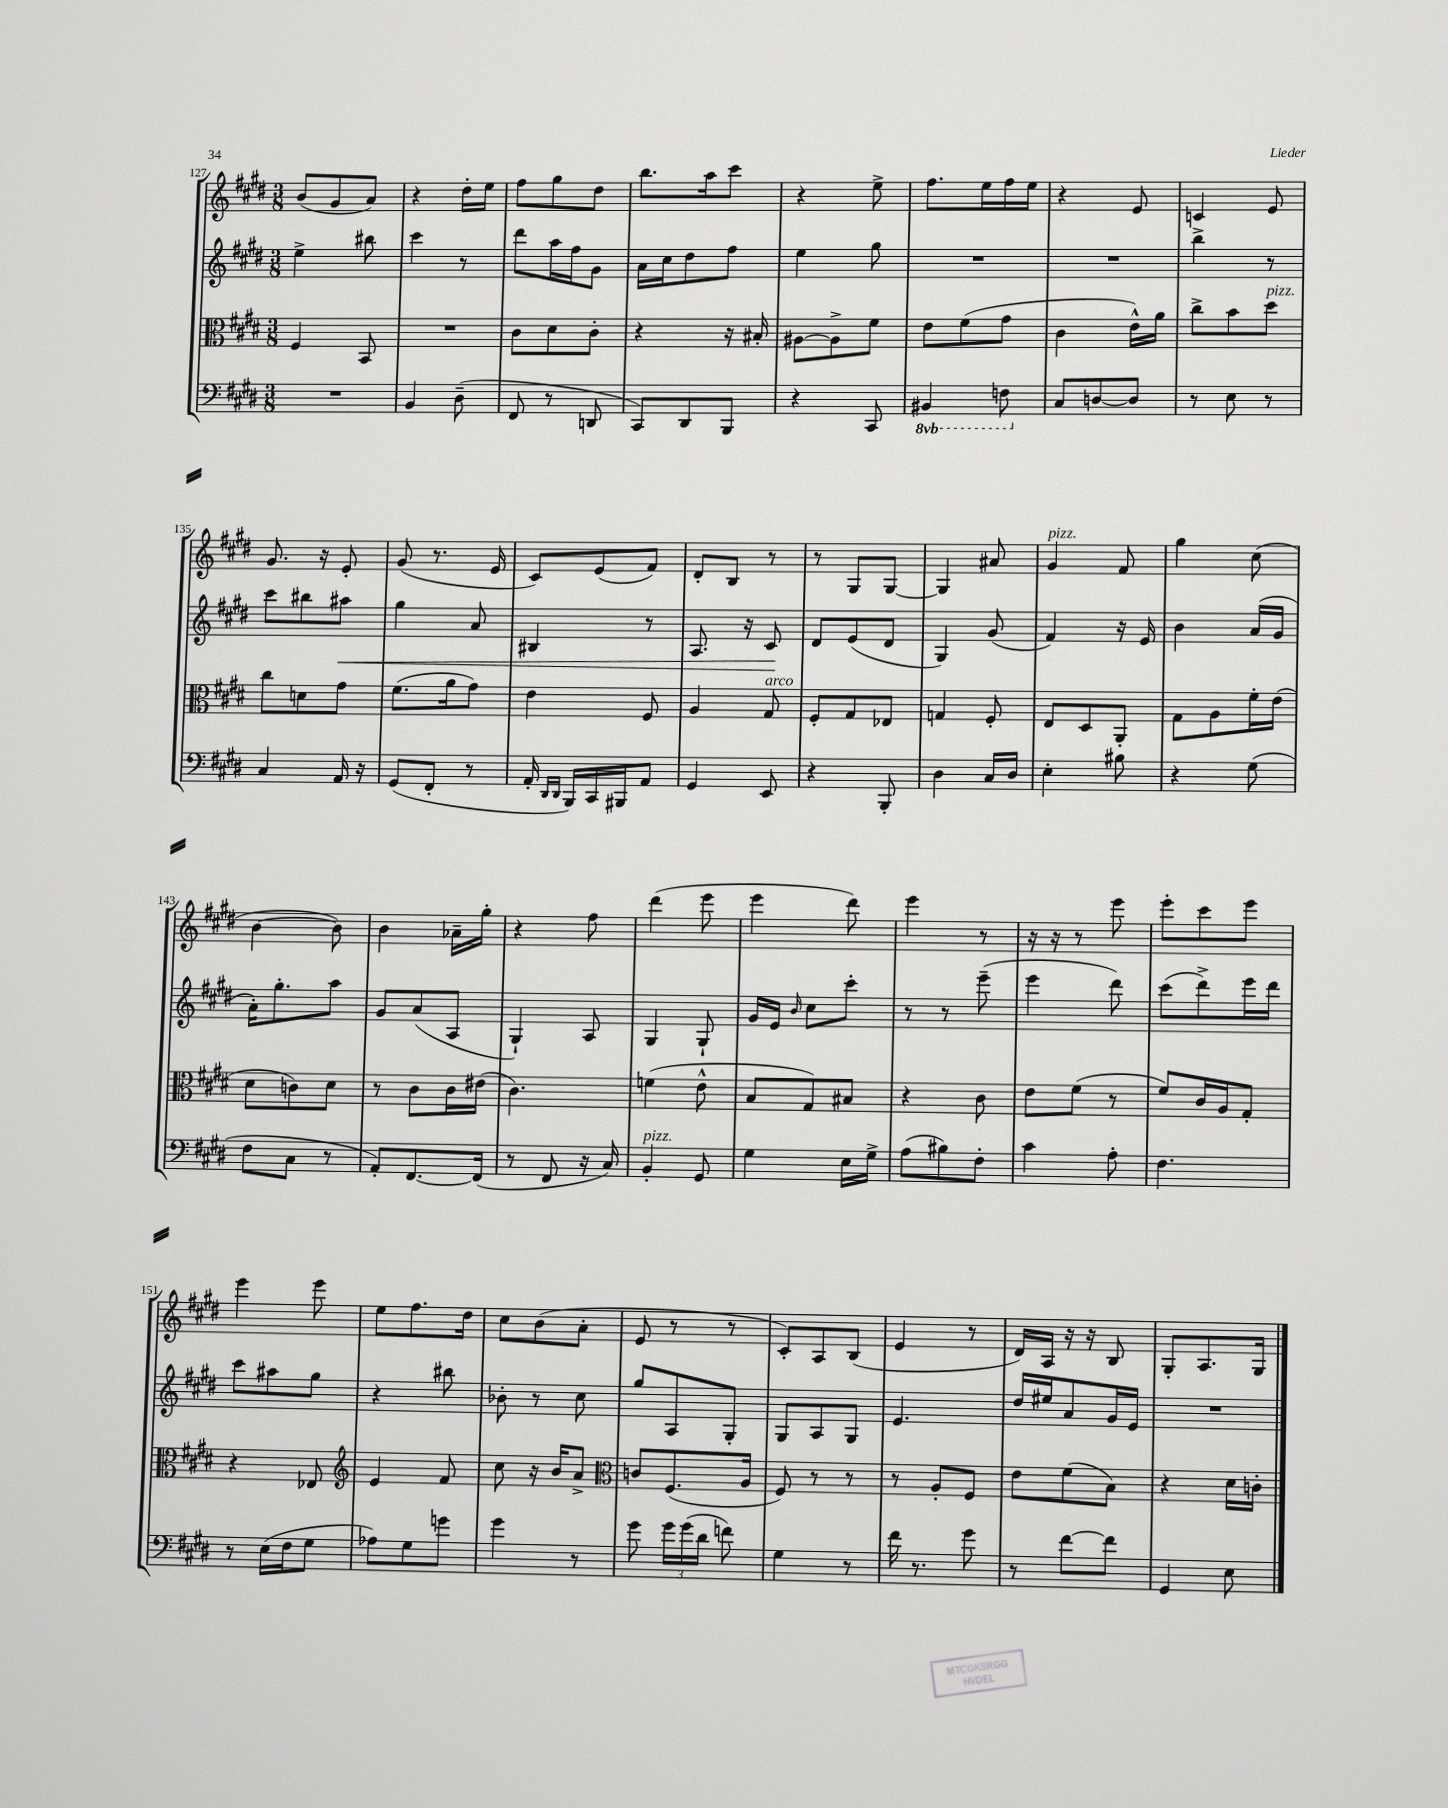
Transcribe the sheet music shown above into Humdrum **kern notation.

**kern	**kern	**kern	**kern
*staff4	*staff3	*staff2	*staff1
*clefF4	*clefC3	*clefG2	*clefG2
*k[f#c#g#d#]	*k[f#c#g#d#]	*k[f#c#g#d#]	*k[f#c#g#d#]
*M3/8	*M3/8	*M3/8	*M3/8
4.r	4F#/	4ee^\	(8b/L
.	.	.	8g#/
.	8BB/	8bb#\	8a/J)
=	=	=	=
4BB/	4.r	4ccc#\	4r
(8D#~\	.	8r	16dd#'\LL
.	.	.	16ee\JJ
=	=	=	=
8FF#/	8c#\L	8ddd#\L	8ff#\L
8r	8d#\	16aa\L	8gg#\
.	.	16ff#\J	.
8DD/	8c#'\J	8g#\J	8dd#\J
=	=	=	=
8CC#/L)	4r	16a\LL	8.bb\L
.	.	16cc#\J	.
8DD#/	.	8dd#\	.
.	.	.	16aa\k
8BBB/J	16r	8ff#\J	8ccc#\J
.	16B#'/	.	.
=	=	=	=
4r	[8A#\L	4ee\	4r
.	8A#^\]	.	.
8CC#/	8f#\J	8gg#\	8ee^\
=	=	=	=
4BBB#/	8e\L	4.r	8.ff#\L
.	(8f#\	.	.
.	.	.	16ee\L
8FF\	8g#\J	.	16ff#\
.	.	.	16ee\JJ
=	=	=	=
8C#/L	4c#\	4.r	4r
[8D/	.	.	.
8D/]J	16e^^\LL)	.	8e/
.	16a\JJ	.	.
=	=	=	=
8r	8cc#^\L	4bb^\	4c/
8E\	8b\	.	.
8r	8dd#\J	8r	8e/
=	=	=	=
4C#/	8cc#\L	8ccc#\L	8.g#/
.	8d\	8bb#\	.
.	.	.	16r
16AA/	8g#\J	8aa#\J	8e'/
16r	.	.	.
=	=	=	=
(8GG#/L	(8.f#\L	4gg#\	(8g#/
8FF#'/J	.	.	8.r
.	16a\k	.	.
8r	8g#\J)	8a/	.
.	.	.	16e/
=	=	=	=
16AA'/	4e\	4B#/	8c#/L)
16qqDD#/LL	.	.	.
16qqDD#/JJ	.	.	.
16BBB/LL)	.	.	.
16CC#/	.	.	(8e/
16BBB#/J	.	.	.
8AA/J	8F#/	8r	8f#/J)
=	=	=	=
4GG#/	4A/	8.A/	8d#'/L
.	.	.	8B/J
.	.	16r	.
8EE/	8G#/	8c#/	8r
=	=	=	=
4r	8F#'/L	8d#/L	8r
.	8G#/	(8e/	8G#/L
8BBB'/	8E-/J	8d#/J	[8G#/J
=	=	=	=
4D#\	4G/	4G#/)	4G#/]
16C#/LL	8F#'/	(8g#/	8a#/
16D#/JJ	.	.	.
=	=	=	=
4E'\	8E/L	4f#/)	4g#/
.	8D#/	.	.
8B#\	8AA'/J	16r	8f#/
.	.	16e/	.
=	=	=	=
4r	8G#\L	4b\	4gg#\
.	8A\	.	.
(8G#\	16f#'\L	(16a/LL	(8cc#\
.	(16e\JJ	16g#/JJ	.
=	=	=	=
8F#\L	8d#\L	16a'\LK)	[4b\
.	.	8.gg#'\	.
8C#\J	8c\)	.	.
8r	8d#\J	8aa\J	8b\])
=	=	=	=
8AA'/L)	8r	8g#/L	4b\
[8.FF#/	8c#\L	(8a/	.
.	16c#\L	8A/J	16a-~\LL
(16FF#/]Jk	(16e#\JJ	.	16gg#'\JJ
=	=	=	=
8r	4.c#\)	4G#`/)	4r
8FF#/	.	.	.
16r	.	8A/	8ff#\
16C#/)	.	.	.
=	=	=	=
4BB'/	(4f\	4G#/	(4ddd#\
8GG#/	8e^^\	8G#`/	8eee\
=	=	=	=
4G#\	8B/L	16g#/LL	4eee\
.	.	16e/JJ	.
.	.	16qqb/	.
.	8G#/)	8cc#\L	.
16E\LL	8B#/J	8ccc#'\J	8ddd#\)
16G#^\JJ	.	.	.
=	=	=	=
(8A\L	4r	8r	4eee\
8B#\)	.	8r	.
8F#'\J	8c#\	(8eee~\	8r
=	=	=	=
4c#\	8e\L	4eee\	16r
.	.	.	16r
.	(8f#\J	.	8r
8A'\	8r	8ddd#\)	8eee\
=	=	=	=
4.F#\	8f#/L)	(8ccc#\L	8eee'\L
.	16c#/L	8ddd#^\)	8ccc#\
.	16A/J	.	.
.	8G#'/J	16eee\L	8eee\J
.	.	16ddd#\JJ	.
=	=	=	=
8r	4r	8ccc#\L	4eee\
(16E\LL	.	8aa#\	.
16F#\J	.	.	.
8G#\J	8E-/	8gg#\J	8eee\
=	=	=	=
*	*clefG2	*	*
8A-\L)	4e/	4r	8ee\L
8G#\	.	.	8.ff#\
8g\J	8f#/	8bb#\	.
.	.	.	16dd#\Jk
=	=	=	=
4g#\	8cc#\	8b-'\	8cc#\L
.	16r	8r	(8b\
.	16b/LK	.	.
8r	8a^/J	8cc#\	8a'\J
=	=	=	=
*	*clefC3	*	*
8g#\	8c/L	8gg#/L	8e/
24g#\LL	(8.F#/	8A/	8r
(24g#\	.	.	.
24d#\JJ	.	.	.
8f\)	.	8G#'/J	8r
.	16A/Jk	.	.
=	=	=	=
4G#\	8F#/)	8G#/L	8c#'/L)
.	8r	8A/	8A/
8r	8r	8G#/J	(8B/J
=	=	=	=
16f#\	8r	4.e/	4e/
8.r	.	.	.
.	8A'/L	.	.
8g#\	8F#/J	.	8r
=	=	=	=
8r	8e\L	16dd#/LL	16d#/LL)
.	.	16ee#/J	16A/JJ
[8f#\L	(8f#\	8a/	16r
.	.	.	16r
8f#\]J	8B\J)	16g#/L	8B/
.	.	16e/JJ	.
=	=	=	=
4GG#/	4r	4.r	8G#'/L
.	.	.	8.A/
8E\	16d#\LL	.	.
.	16c'\JJ	.	16G#/Jk
==	==	==	==
*-	*-	*-	*-
